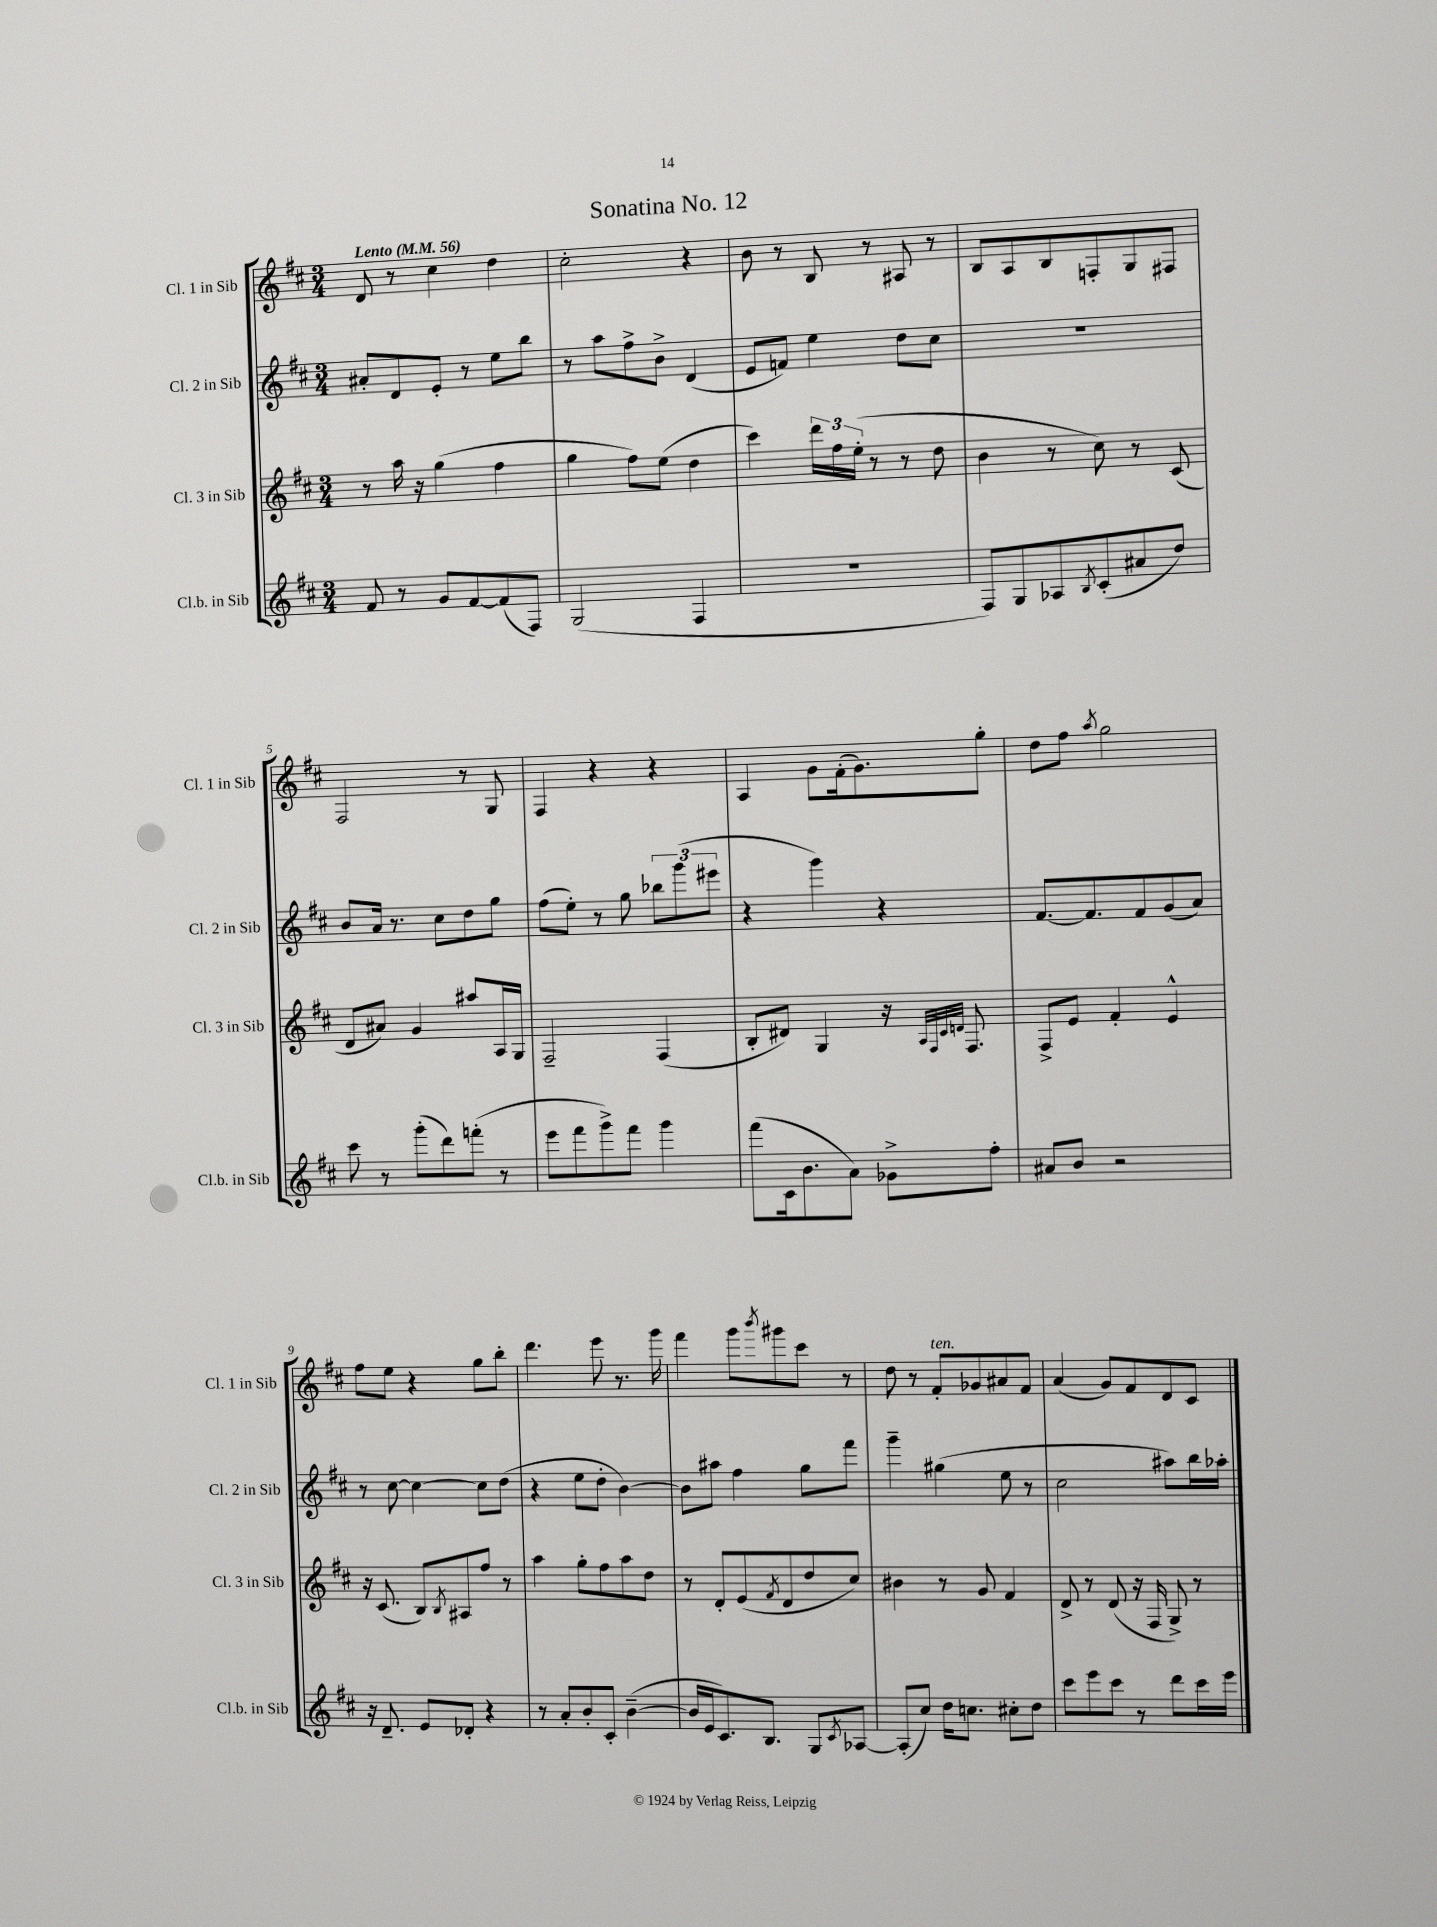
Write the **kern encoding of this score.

**kern	**kern	**kern	**kern
*part4	*part3	*part2	*part1
*staff4	*staff3	*staff2	*staff1
*I"Cl.b. in Sib	*I"Cl. 3 in Sib	*I"Cl. 2 in Sib	*I"Cl. 1 in Sib
*I'Cl.b. in Sib	*I'Cl. 3 in Sib	*I'Cl. 2 in Sib	*I'Cl. 1 in Sib
*clefG2	*clefG2	*clefG2	*clefG2
*k[f#c#]	*k[f#c#]	*k[f#c#]	*k[f#c#]
*M3/4	*M3/4	*M3/4	*M3/4
*MM56	*MM56	*MM56	*MM56
=1	=1	=1	=1
!	!	!	!LO:TX:a:B:t=Lento
8f#/	8r	8a#X'/L	8d/
8r	16aa\	8d/	8r
.	16r	.	.
8g/L	(4gg\	8e'/J	4cc#\
[8f#/	.	8r	.
(8f#/]	4ff#\	8ee\L	4dd\
8F#/J)	.	8bb\J	.
=2	=2	=2	=2
(2G/	4gg\	8r	2cc#'\
.	.	8aa\L	.
.	8ff#\L)	8ff#^\	.
.	(8ee\J	8b^\J	.
4F#/	4dd\	(4d/	4r
=3	=3	=3	=3
2.r	4ccc#\)	8e/L	8b\
.	.	8fn/J)	8r
.	24ddd\LL	4ee\	8B/
.	24ff#\	.	.
.	(24ee'\JJ	.	.
.	8r	.	8r
.	8r	8dd\L	8A#X/
.	8dd\	8cc#\J	8r
=4	=4	=4	=4
8F#/L)	4b\	2.r	8B/L
8G/	.	.	8A/
8A-X/	8r	.	8B/
8qB/	.	.	.
(8c#'/	8cc#\)	.	8Fn'/
8a#X/	8r	.	8G/
8dd/J)	(8c#/	.	8F#X/J
!!LO:LB:g=z
=5	=5	=5	=5
8ccc#\	8d/L	8b/L	2F#/
8r	8a#X/J)	16a/Jk	.
.	.	8.r	.
(8ggg'\L	4g/	.	.
8ddd\)	.	8cc#\L	.
(8fffn'\J	8aa#X/L	8dd\	8r
8r	16A/L	8gg\J	8G/
.	16G/JJ	.	.
=6	=6	=6	=6
8eee\L	2F#~/	(8ff#\L	4F#/
8fff#\	.	8ee'\J)	.
8ggg^\)	.	8r	4r
8fff#\J	.	8gg\	.
4ggg\	(4F#/	12bb-X\L	4r
.	.	(12ggg\	.
.	.	12eee#X\J	.
=7	=7	=7	=7
(8fff#\L	8B'/L	4r	4A/
16c#\k	8d#X/J)	.	.
8.b\	.	.	.
.	4G/	4ggg\)	8g\L
8a\J)	.	.	(16f#'\k
.	.	.	8.g\)
8g-X^\L	16r	4r	.
.	32qqA/LLL	.	.
.	32qqF#/	.	.
.	32qqc#/	.	.
.	32qqdn/JJJ	.	.
.	8.F#/	.	.
8ff#'\J	.	.	8gg'\J
=8	=8	=8	=8
8a#X/L	8F#^/L	[8.f#/L	8dd\L
8b/J	8e/J	.	8ff#\J
.	.	8.f#/]	.
.	.	.	8qaa/
2r	4f#'/	.	2gg\
.	.	8f#/	.
.	4e^^/	(8g/	.
.	.	8a/J)	.
!!LO:LB:g=z
=9	=9	=9	=9
16r	16r	8r	8ff#\L
8.d~/	(8.c#/	.	.
.	.	[8cc#\	8ee\J
8e/L	8B/L)	4cc#\_	4r
.	8qB/	.	.
8d-X'/J	8A#X/	.	.
4r	8ff#/J	8cc#\L]	8gg\L
.	8r	(8dd\J	8bb'\J
=10	=10	=10	=10
8r	4aa\	4r	4.ddd\
8a'/L	.	.	.
8b'/	8gg'\L	8ee\L	.
8c#'/J	8ff#\	8dd'\J	8eee\
([4b~\	8aa\	[4b\)	8.r
.	8dd\J	.	.
.	.	.	16ggg\
=11	=11	=11	=11
16b/LL]	8r	8b\L]	4fff#\
16e/J	.	.	.
8.c#/)	8d'/L	8aa#X\J	.
.	(8e/	4ff#\	8ggg\L
8.B/J	.	.	.
.	8qf#/	.	8qbbb/
.	8d/	.	8ggg#X\
8G/L	8dd/	8gg\L	8ccc#\J
8qc#/	.	.	.
[8A-X/J	8cc#/J)	8fff#\J	8r
=12	=12	=12	=12
(8A-'/L]	4b#X\	4ggg~\	8dd\
8cc#/J)	.	.	8r
!	!	!	!LO:TX:a:i:t=ten.
16dd\KL	8r	(4gg#X\	8f#'/L
8.ccn\J	.	.	.
.	8g/	.	8g-X/
8cc#X'\L	4f#/	8ee\	8a#X/
8dd\J	.	8r	8f#/J
=13	=13	=13	=13
8ccc#\L	8d^/	2cc#\	(4a/
8eee\	8r	.	.
8ccc#\J	(8d/	.	8g/L)
8r	16r	.	8f#/
.	16F#/	.	.
8ddd\L	8G^/)	8aa#X\L)	8d/
16ccc#\L	8r	16bb\L	8c#/J
16eee\JJ	.	16aa-X'\JJ	.
==	==	==	==
*-	*-	*-	*-
